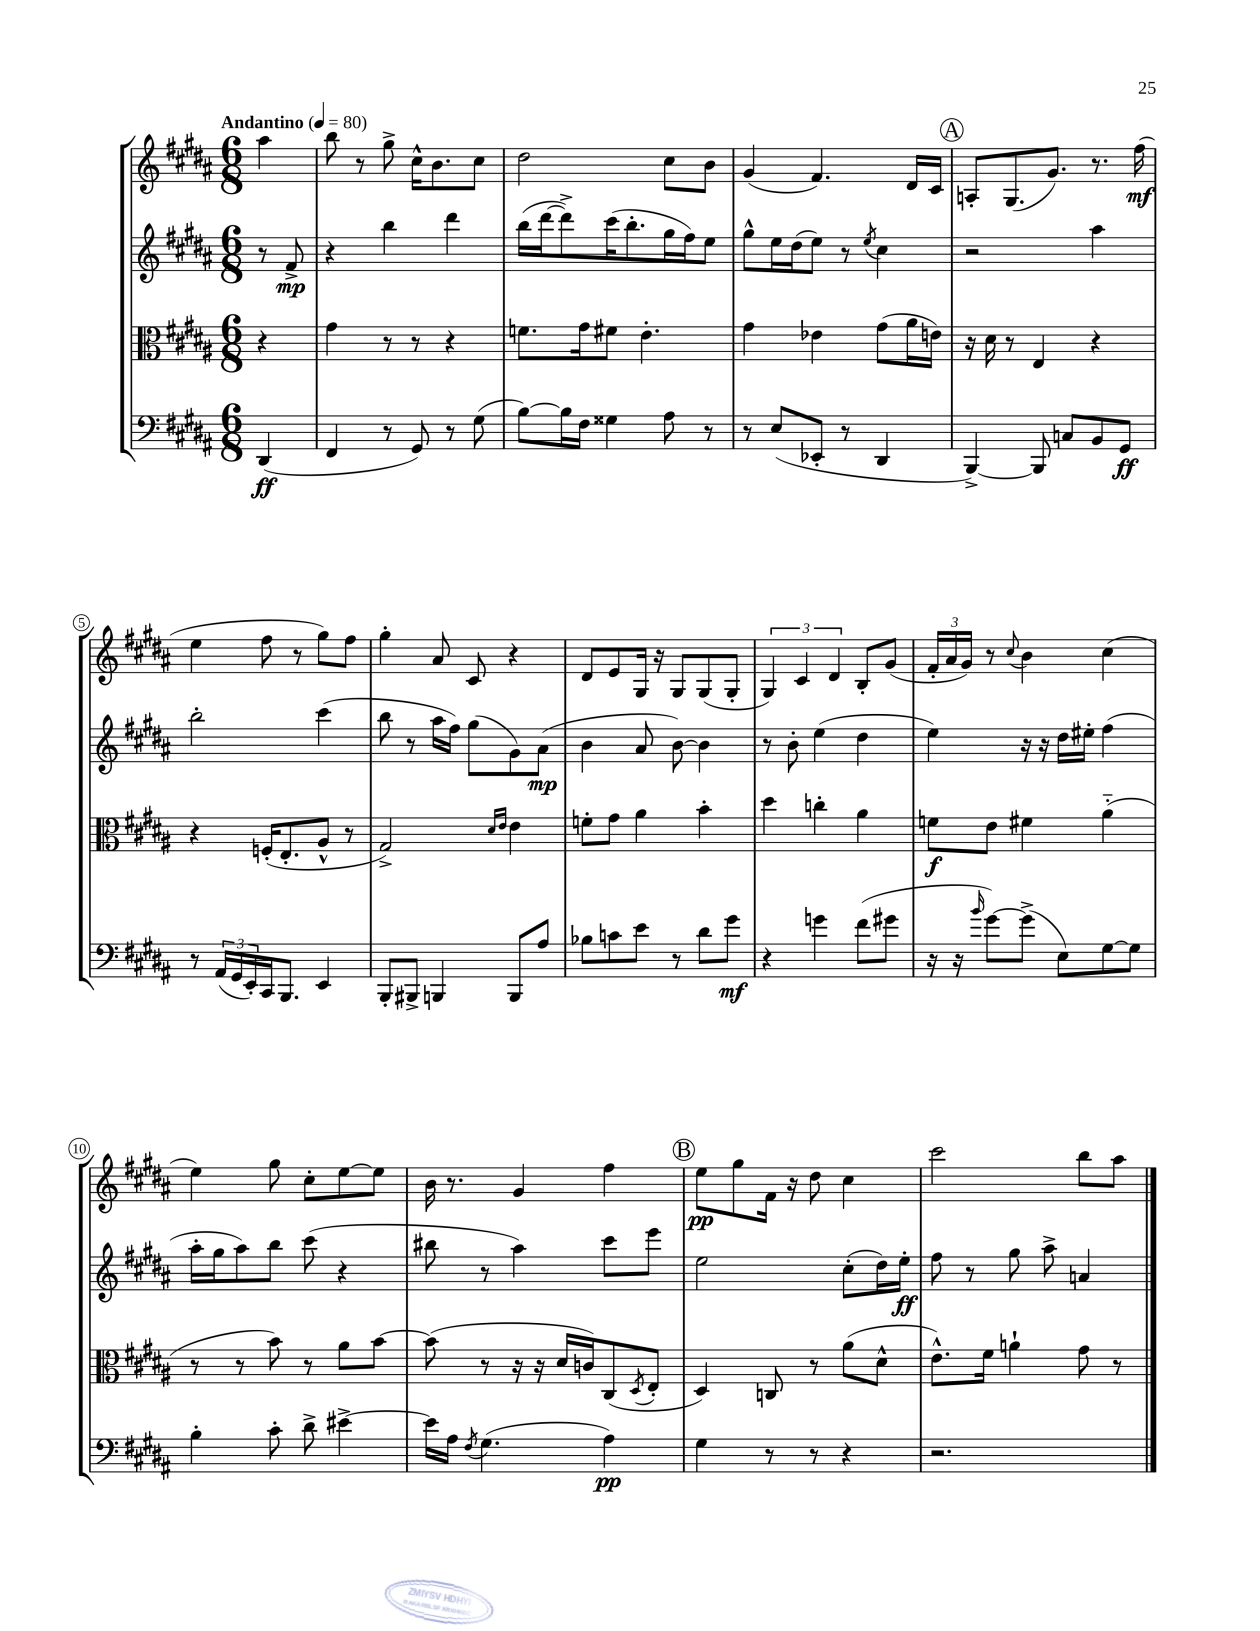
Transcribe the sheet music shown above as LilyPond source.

<<
\new StaffGroup <<
\new Staff = "s0" {
    \clef treble \key b \major \numericTimeSignature \time 6/8 \partial 4 \tempo "Andantino" 4 = 80
    ais''4 |
    b''8 r8 gis''8-> cis''16-^ b'8. cis''8 |
    dis''2 cis''8 b'8 |
    gis'4( fis'4.) dis'16 cis'16 |
    \mark \markup { \circle "A" } a8-. gis8.( gis'8.) r8. fis''16\mf( |
    e''4 fis''8 r8 gis''8) fis''8 |
    gis''4-. ais'8 cis'8 r4 |
    dis'8 e'8 gis16 r16 gis8 gis8( gis8-. |
    \tuplet 3/2 { gis4) cis'4 dis'4 } b8-. gis'8( |
    \tuplet 3/2 { fis'16-. ais'16 gis'16) } r8 \appoggiatura { cis''8 } b'4 cis''4( |
    e''4) gis''8 cis''8-. e''8~ e''8 |
    b'16 r8. gis'4 fis''4 |
    \mark \markup { \circle "B" } e''8\pp gis''8 fis'16 r16 dis''8 cis''4 |
    cis'''2 b''8 ais''8 \bar "|." |
}
\new Staff = "s1" {
    \clef treble \key b \major \numericTimeSignature \time 6/8 \partial 4
    r8 fis'8->\mp |
    r4 b''4 dis'''4 |
    b''16( dis'''16~ dis'''8->) cis'''16( b''8.-. gis''16 fis''16) e''8 |
    gis''8-^ e''16 dis''16( e''8) r8 \acciaccatura { e''8 } cis''4 |
    \mark \markup { \circle "A" } r2 ais''4 |
    b''2-. cis'''4( |
    b''8 r8 ais''16 fis''16) gis''8( gis'8) ais'8\mp( |
    b'4 ais'8 b'8~) b'4 |
    r8 b'8-. e''4( dis''4 |
    e''4) r16 r16 dis''16 eis''16-. fis''4( |
    ais''16-. gis''16 ais''8) b''8 cis'''8( r4 |
    bis''8 r8 ais''4) cis'''8 e'''8 |
    \mark \markup { \circle "B" } e''2 cis''8-.( dis''16) e''16-.\ff |
    fis''8 r8 gis''8 ais''8-> a'4 \bar "|." |
}
\new Staff = "s2" {
    \clef alto \key b \major \numericTimeSignature \time 6/8 \partial 4
    r4 |
    gis'4 r8 r8 r4 |
    f'8. gis'16 fis'8 e'4.-. |
    gis'4 ees'4 gis'8( ais'16 e'16) |
    \mark \markup { \circle "A" } r16 dis'16 r8 e4 r4 |
    r4 f16-.( e8.-. ais8-^ r8 |
    gis2->) \grace { dis'16 e'16 } e'4 |
    f'8-. gis'8 ais'4 b'4-. |
    dis''4 c''4-. ais'4 |
    f'8\f e'8 fis'4 ais'4-_( |
    r8 r8 b'8) r8 ais'8 b'8~ |
    b'8( r8 r16 r16 dis'16 c'16) cis8( \acciaccatura { dis8 } e8-. |
    \mark \markup { \circle "B" } dis4) c8 r8 ais'8( dis'8-^ |
    e'8.-^) fis'16 a'4-! gis'8 r8 \bar "|." |
}
\new Staff = "s3" {
    \clef bass \key b \major \numericTimeSignature \time 6/8 \partial 4
    dis,4\ff( |
    fis,4 r8 gis,8) r8 gis8( |
    b8~) b16 fis16 gisis4 ais8 r8 |
    r8 e8( ees,8-. r8 dis,4 |
    \mark \markup { \circle "A" } b,,4~->) b,,8 c8 b,8 gis,8\ff |
    r8 \tuplet 3/2 { ais,16( gis,16 e,16-.) } cis,16 b,,8. e,4 |
    b,,8-. bis,,8-> b,,4 b,,8 ais8 |
    bes8 c'8 e'8 r8 dis'8 gis'8\mf |
    r4 g'4 fis'8( gis'8 |
    r16 r16 \grace { b'16 } gis'8~) gis'8->( e8) gis8~ gis8 |
    b4-. cis'8-. dis'8-> eis'4~-> |
    eis'16 ais16 \acciaccatura { fis8 } gis4.( ais4\pp) |
    \mark \markup { \circle "B" } gis4 r8 r8 r4 |
    r2. \bar "|." |
}
>>
>>
\layout { \context { \Score \override BarNumber.stencil = #(make-stencil-circler 0.1 0.3 ly:text-interface::print) } }
